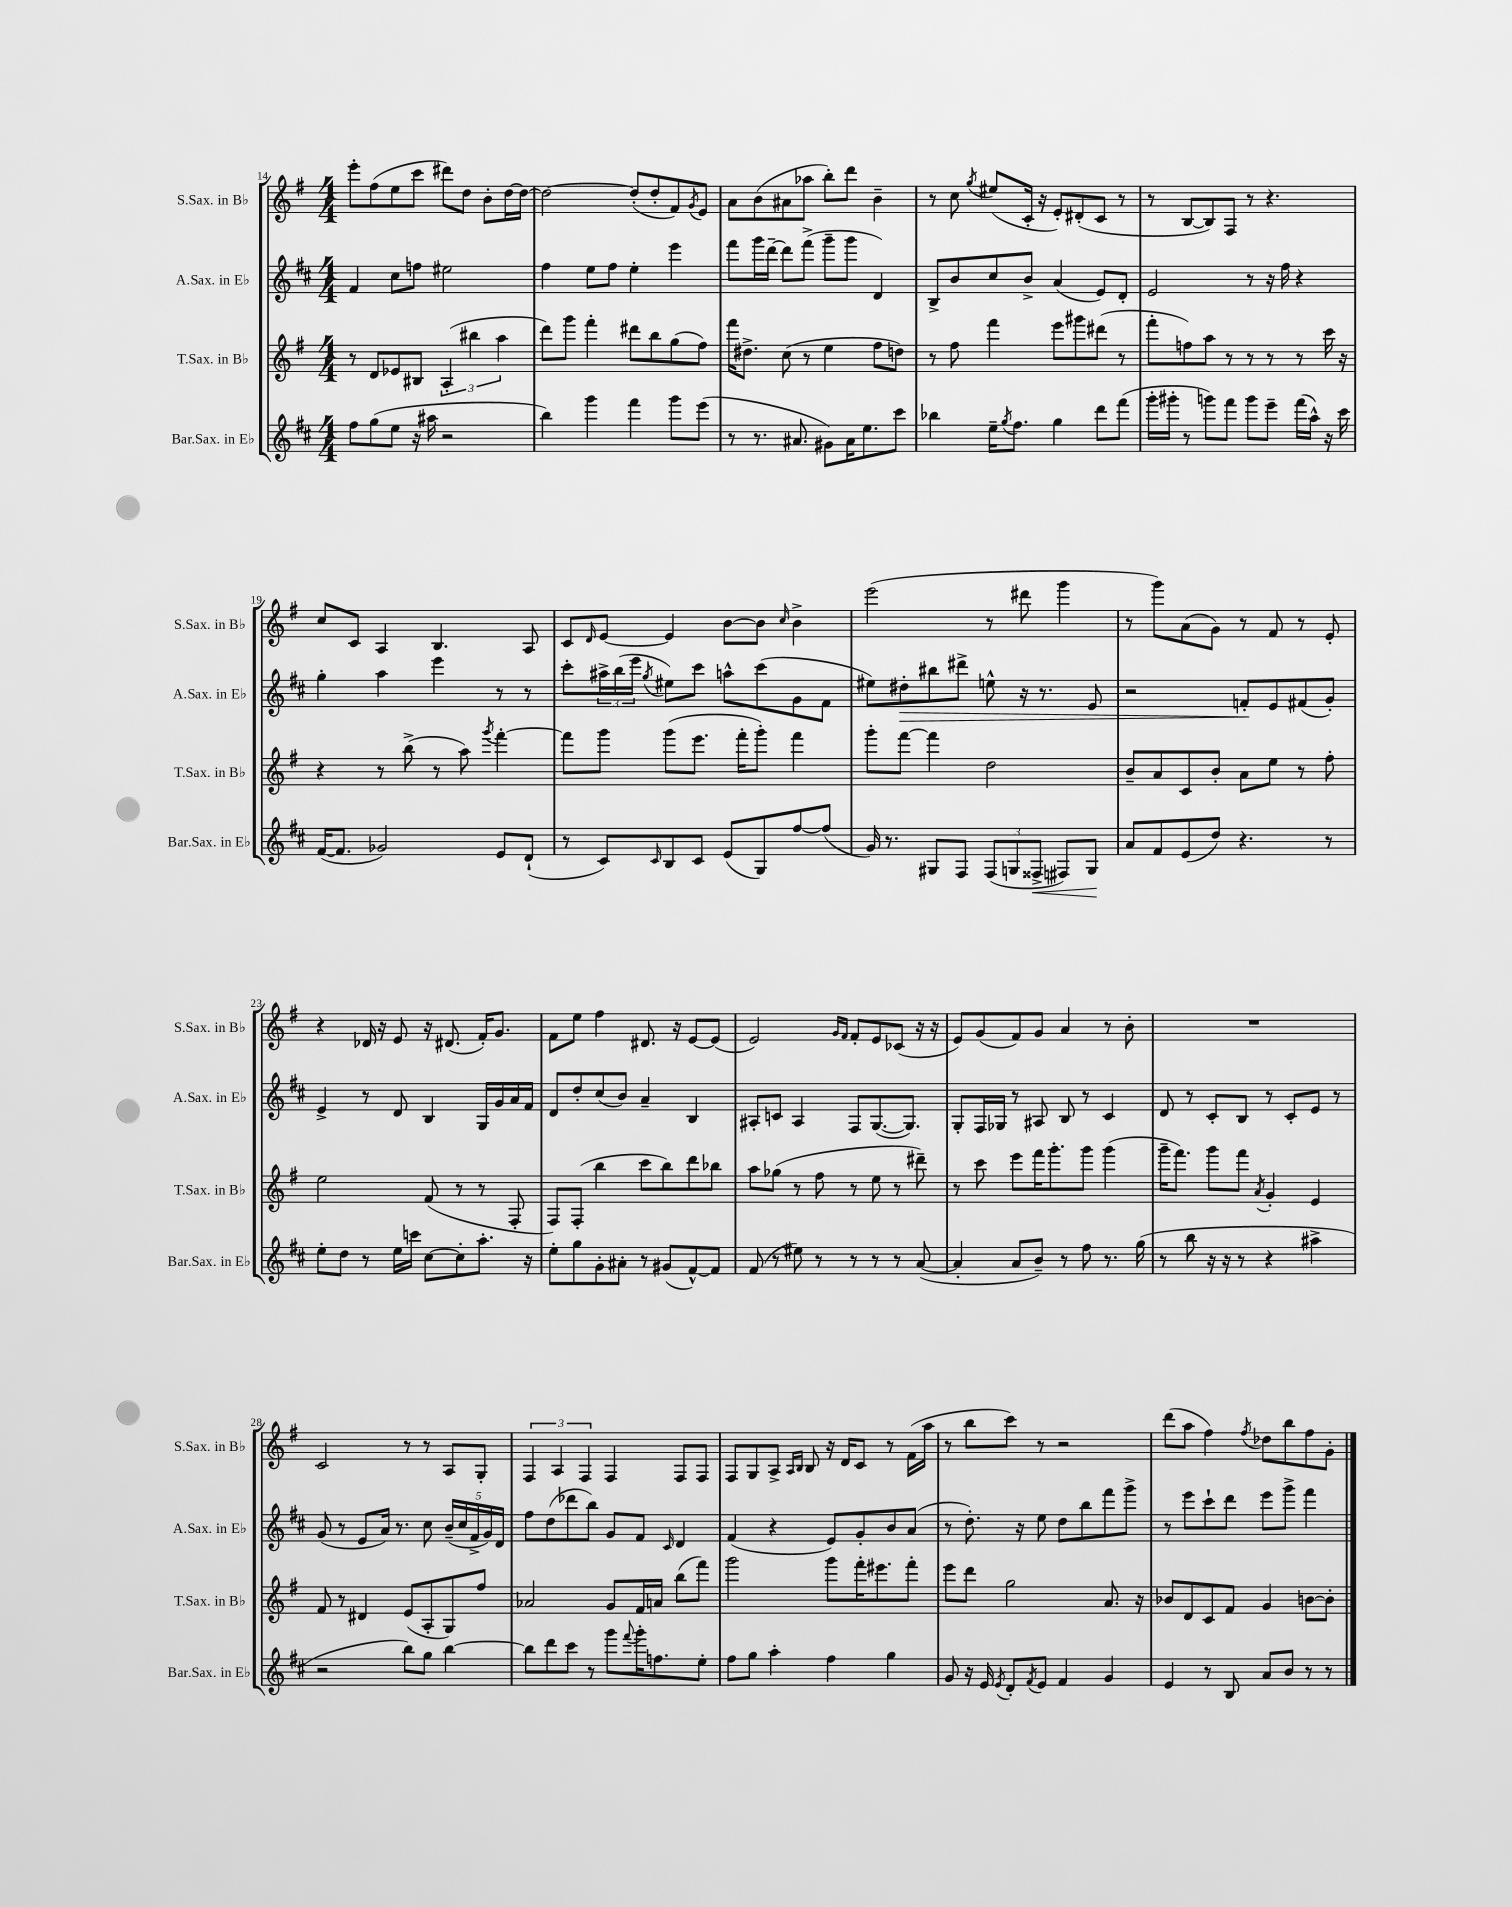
<<
\new StaffGroup <<
\new Staff = "s0" \with { instrumentName = "S.Sax. in Bb" shortInstrumentName = "S.Sax. in Bb" } {
    \clef treble \key g \major \numericTimeSignature \time 4/4
    e'''8-. fis''8( e''8 c'''8 dis'''8) d''8 b'8-. d''16~ d''16~ |
    d''2~ d''8-.( d''8-. fis'8) \acciaccatura { g'8 } e'8 |
    a'8 b'8( ais'8 aes''8 b''8-.) d'''8 b'4-- |
    r8 c''8 \acciaccatura { g''8 } eis''8( c'16-. r16 e'8-.) dis'8-.( c'8 r8 |
    r8 b8~ b8) fis8 r8 r4. |
    c''8 c'8 a4 b4. a8 |
    c'8 \grace { d'16 } e'8~ e'4 b'8~ b'8 \grace { c''16 } b'4-> |
    e'''2( r8 dis'''8 g'''4 |
    r8 g'''8) a'8( g'8) r8 fis'8 r8 e'8-. |
    r4 des'16 r16 e'8 r16 dis'8.( fis'16-.) g'8. |
    fis'8 e''8 fis''4 dis'8. r16 e'8~ e'8( |
    e'2) \grace { g'16 fis'16 } fis'8-. e'8 ces'8( r16 r16 |
    e'8) g'8( fis'8) g'8 a'4 r8 b'8-. |
    R1 |
    c'2 r8 r8 a8 g8-. |
    \tuplet 3/2 { fis4 a4 fis4 } fis4 fis8 fis8 |
    fis8 g8 a8-> \grace { a16 b16 } b8 r16 d'16 c'8 r8 fis'16( a''16 |
    r8 b''8 c'''8) r8 r2 |
    d'''8( a''8 fis''4) \acciaccatura { fis''8 } des''8 b''8 fis''8 g'8-. \bar "|." |
}
\new Staff = "s1" \with { instrumentName = "A.Sax. in Eb" shortInstrumentName = "A.Sax. in Eb" } {
    \clef treble \key d \major \numericTimeSignature \time 4/4
    fis'4 cis''8 f''8 eis''2 |
    fis''4 e''8 fis''8 e''4-. e'''4 |
    fis'''8 g'''16 d'''16~-- d'''8 fis'''8->( g'''8-- g'''8 d'4) |
    b8-> b'8 cis''8 b'8-> a'4( e'8) d'8-. |
    e'2 r8 r16 fis''16 r4 |
    g''4-. a''4 e'''4 r8 r8 |
    cis'''8-. \tuplet 3/2 { ais''16-> b''16( e'''16 } \acciaccatura { g''8 } eis''8) cis'''8 a''8-^ cis'''8( g'8 fis'8 |
    eis''8) dis''8-.\> bis''8 dis'''8-> e''8-^ r16 r8. e'8 |
    r2 f'8-.\! e'8 fis'8( g'8-.) |
    e'4-> r8 d'8 b4 g16 g'16 a'16 fis'16 |
    d'8 d''8-. cis''8( b'8) a'4-- b4 |
    ais8-. c'8 ais4 fis8 g8.~( g8.) |
    g8-. fis16 ges16 r8 ais8 b8 r8 cis'4 |
    d'8 r8 cis'8-. b8 r8 cis'8-. e'8 r8 |
    g'8( r8 e'8 a'16) r8. cis''8 \tuplet 5/4 { b'16--( cis''16 fis'16-> g'16) d'16 } |
    fis''8 d''8( des'''8 b''8) g'8 fis'8 \grace { cis'16 } d'4 |
    fis'4( r4 e'8) g'8-. b'8 a'8( |
    r8 d''8.-.) r16 e''8 d''8 b''8 fis'''8 g'''8-> |
    r8 e'''8 cis'''8-! d'''8 e'''8 g'''8-> fis'''4 \bar "|." |
}
\new Staff = "s2" \with { instrumentName = "T.Sax. in Bb" shortInstrumentName = "T.Sax. in Bb" } {
    \clef treble \key g \major \numericTimeSignature \time 4/4
    r8 d'8 ees'8 bis8 \tuplet 3/2 { a4-.( bis''4 a''4 } |
    d'''8) g'''8 fis'''4-. dis'''8 b''8 g''8( fis''8) |
    fis'''16 dis''8.-> c''8( r8 e''4 fis''8 d''8) |
    r8 fis''8 fis'''4 e'''8 gis'''8 dis'''8( r8 |
    fis'''8-. f''8) a''8 r8 r8 r8 r8 c'''16 r16 |
    r4 r8 b''8->( r8 a''8) \acciaccatura { g'''8 } fis'''4~-. |
    fis'''8 g'''8 g'''8( e'''8. fis'''16-. g'''8-.) fis'''4 |
    g'''8-. fis'''8~ fis'''4 d''2 |
    b'8-- a'8 c'8 b'8-. a'8 e''8 r8 fis''8-. |
    e''2 fis'8( r8 r8 fis8-. |
    fis8) fis8-.( b''4 c'''8 b''8) d'''8 bes''8 |
    a''8 ges''8( r8 fis''8 r8 e''8 r8 dis'''8--) |
    r8 c'''8 e'''8 fis'''16 g'''8.-. g'''8 g'''4( |
    g'''16-- fis'''8.) g'''8 fis'''8 \acciaccatura { a'8 } g'4-. e'4 |
    fis'8 r8 dis'4 e'8( a8-. g8) fis''8 |
    aes'2 g'8 fis'16 a'16 b''8( fis'''8) |
    g'''2 g'''8 fis'''16-. eis'''8. fis'''8-. |
    e'''8 d'''8 g''2 a'8. r16 |
    bes'8 d'8 c'8 fis'8 g'4 b'8~ b'8-. \bar "|." |
}
\new Staff = "s3" \with { instrumentName = "Bar.Sax. in Eb" shortInstrumentName = "Bar.Sax. in Eb" } {
    \clef treble \key d \major \numericTimeSignature \time 4/4
    fis''8 g''8( e''8 r16 ais''16 r2 |
    b''4) g'''4 fis'''4 g'''8 e'''8( |
    r8 r8. ais'8. gis'8) ais'16 e''8. cis'''8 |
    bes''4 e''16-- \acciaccatura { g''8 } fis''8. g''4 d'''8 fis'''8( |
    g'''16-. gis'''16-. r8 g'''8) fis'''8 g'''8 e'''8-- fis'''16( a''16-^) r16 cis'''16 |
    fis'16~( fis'8. ges'2) e'8 d'8-!( |
    r8 cis'8) \grace { cis'16 } b8 cis'8 e'8( g8) fis''8~ fis''8( |
    g'16) r8. gis8 fis8 \tuplet 3/2 { fis8( g8 fisis8->\< } fis8) g8\! |
    a'8 fis'8 e'8( d''8) r4. r8 |
    e''8-. d''8 r8 e''16 c'''16 cis''8~ cis''8-. a''8.-. r16 |
    e''8-. g''8 g'8-. ais'8-. r8 gis'8( fis'8~-^) fis'8 |
    fis'8( r8 eis''8) r8 r8 r8 r8 a'8~( |
    a'4-. a'8 b'8--) r8 fis''8 r8. g''16( |
    r8 b''8 r16 r16 r8 r4 ais''4-> |
    r2 b''8) g''8 b''4~ |
    b''8 d'''8 cis'''8 r8 g'''8 \appoggiatura { fis'''8 } g'''16-. f''8. e''8-. |
    fis''8 g''8 a''4-. fis''4 g''4 |
    g'8 r16 e'16 \acciaccatura { e'8 } d'8-. \acciaccatura { fis'8 } e'8 fis'4 g'4 |
    e'4 r8 b8 a'8 b'8 r8 r8 \bar "|." |
}
>>
>>
\layout { \context { \Score currentBarNumber = #14 } }
